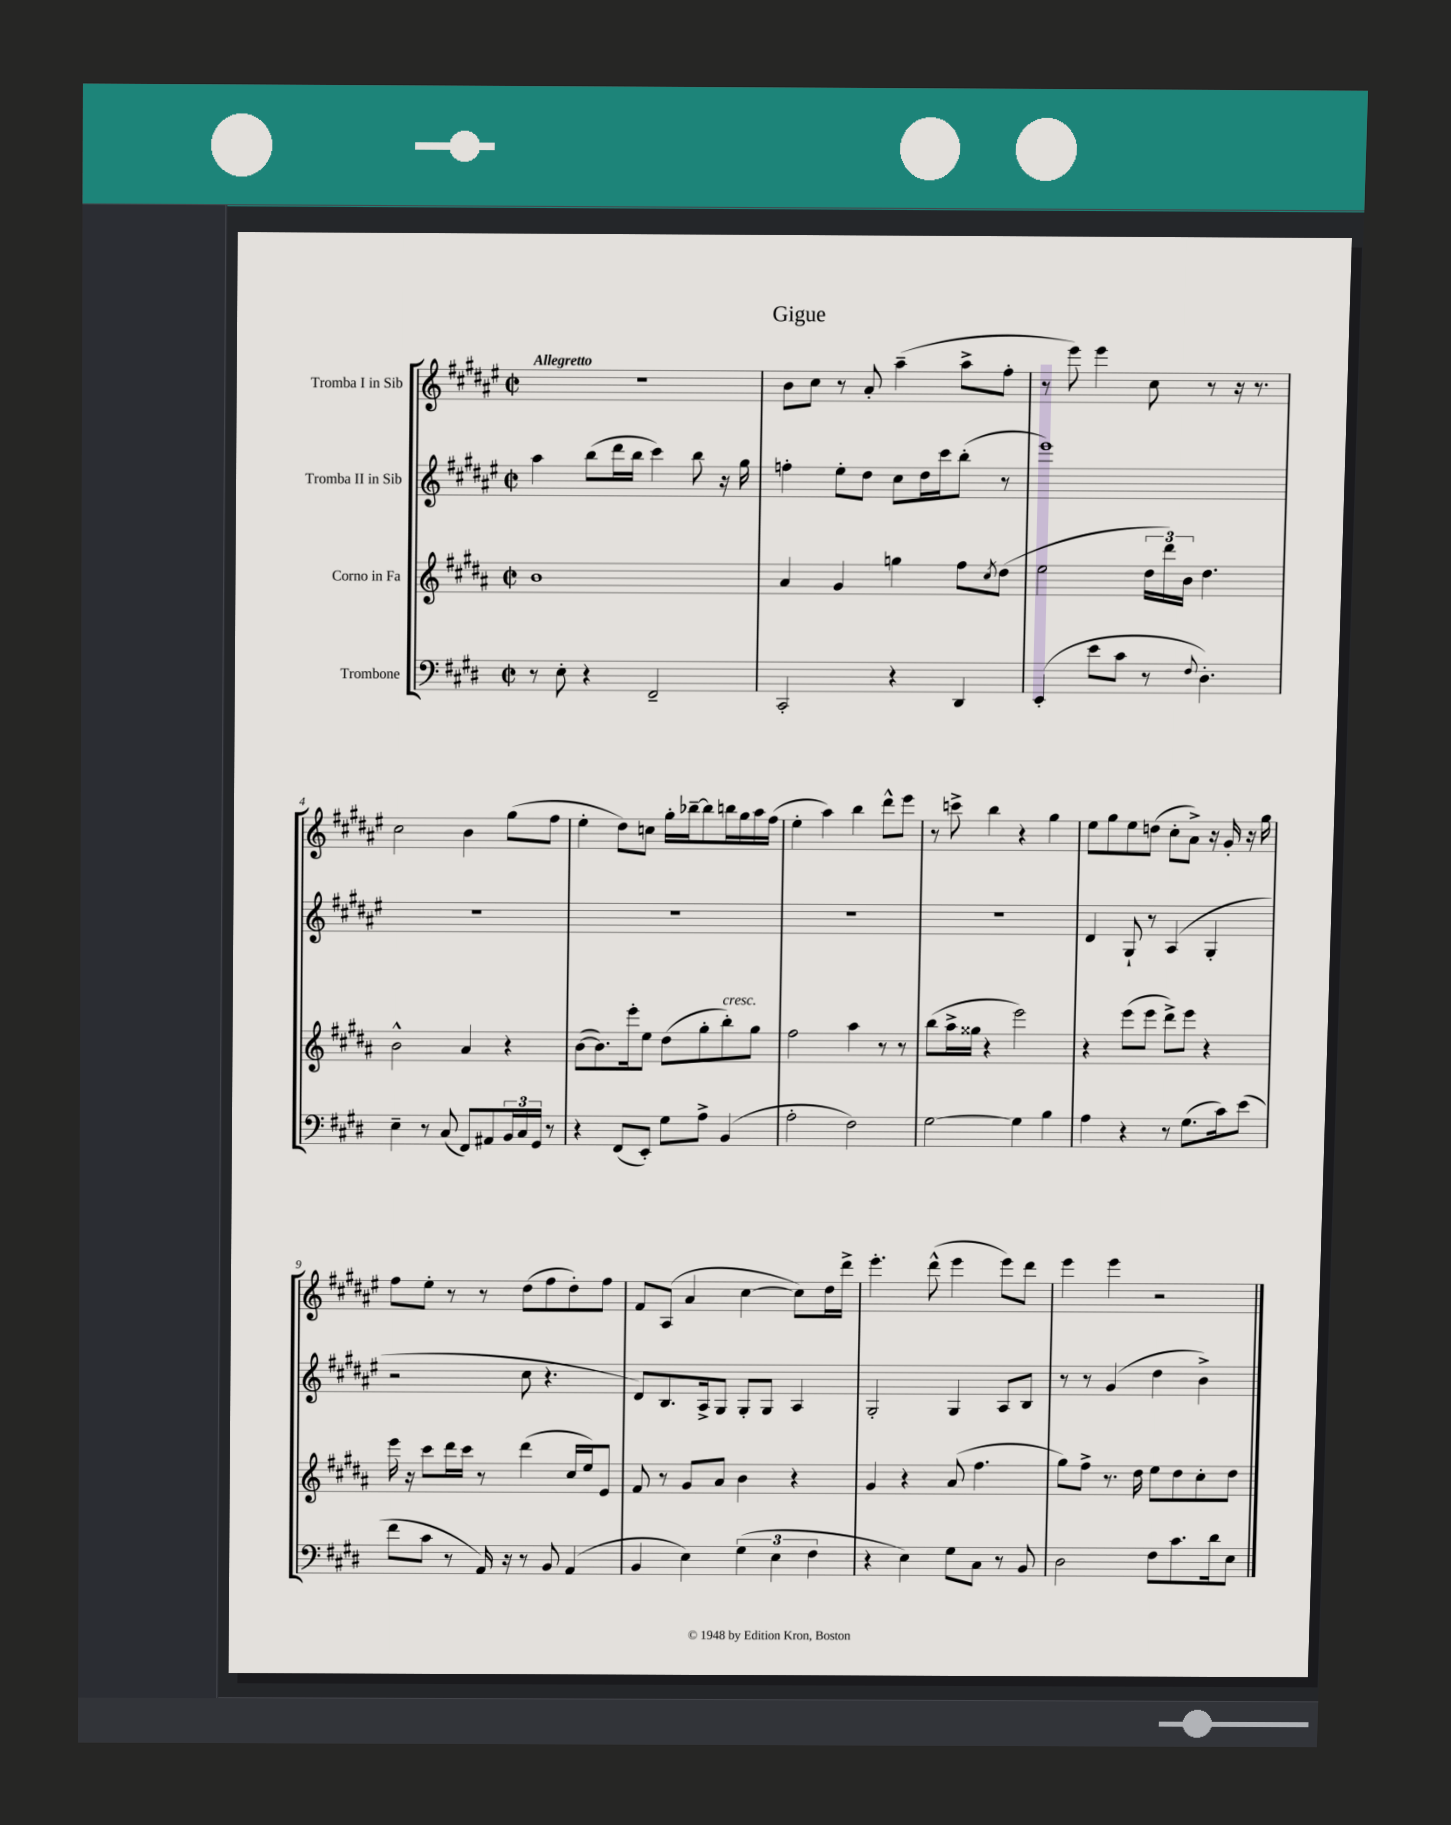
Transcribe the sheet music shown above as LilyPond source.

\header { title = "Gigue" }
<<
\new StaffGroup <<
\new Staff = "s0" \with { instrumentName = "Tromba I in Sib" } {
    \clef treble \key fis \major \defaultTimeSignature \time 2/2 \tempo "Allegretto"
    R1 |
    b'8 cis''8 r8 ais'8-. ais''4--( ais''8-> fis''8-. |
    r8 eis'''8) eis'''4 cis''8 r8 r16 r8. |
    cis''2 b'4 gis''8( fis''8 |
    eis''4-. dis''8) c''8 gis''16-. bes''16~-- bes''8 b''16 gis''16 ais''16 fis''16( |
    eis''4-. ais''4) b''4 dis'''8-^ eis'''8 |
    r8 c'''8-> b''4 r4 gis''4 |
    eis''8 gis''8 eis''8 d''8( cis''8-. ais'8->) r16 gis'16-. r16 gis''16 |
    fis''8 eis''8-. r8 r8 dis''8( fis''8 dis''8-.) fis''8 |
    fis'8 ais8( ais'4 cis''4~ cis''8) dis''16 dis'''16-> |
    eis'''4.-. dis'''8-^( eis'''4 eis'''8) dis'''8 |
    eis'''4 eis'''4 r2 \bar "|." |
}
\new Staff = "s1" \with { instrumentName = "Tromba II in Sib" } {
    \clef treble \key fis \major \defaultTimeSignature \time 2/2
    ais''4 b''8( dis'''16 b''16 cis'''4) b''8 r16 gis''16 |
    f''4-. eis''8-. dis''8 cis''8 dis''16 cis'''16 b''8-.( r8 |
    eis'''1) |
    R1 |
    R1 |
    R1 |
    R1 |
    dis'4 gis8-! r8 ais4( gis4-. |
    r2 cis''8 r4. |
    dis'8) b8. ais16-> gis8 gis8-. gis8 ais4 |
    gis2-. gis4 ais8 b8 |
    r8 r8 gis'4( dis''4 b'4->) \bar "|." |
}
\new Staff = "s2" \with { instrumentName = "Corno in Fa" } {
    \clef treble \key b \major \defaultTimeSignature \time 2/2
    b'1 |
    ais'4 gis'4 g''4 fis''8 \acciaccatura { cis''8 } dis''8( |
    e''2 \tuplet 3/2 { dis''16 dis'''16) b'16 } dis''4. |
    b'2-^ ais'4 r4 |
    b'8~( b'8.) e'''16-. e''8 dis''8( gis''8-. b''8-.^\markup { \italic "cresc." }) gis''8 |
    fis''2 ais''4 r8 r8 |
    b''8( ais''16-> gisis''16 r4 e'''2) |
    r4 e'''8( e'''8 dis'''8->) e'''8 r4 |
    e'''16 r16 cis'''8 dis'''16 cis'''16 r8 dis'''4( cis''16 e''16) e'8 |
    fis'8 r8 gis'8 ais'8 b'4 r4 |
    gis'4 r4 ais'8( fis''4. |
    gis''8) fis''8-> r8. dis''16 e''8 dis''8 cis''8-. dis''8 \bar "|." |
}
\new Staff = "s3" \with { instrumentName = "Trombone" } {
    \clef bass \key e \major \defaultTimeSignature \time 2/2
    r8 e8-. r4 fis,2-- |
    cis,2-. r4 dis,4 |
    e,4-.( e'8 cis'8 r8 \appoggiatura { fis8 } dis4.-.) |
    e4-- r8 cis8( fis,8) ais,8 \tuplet 3/2 { b,16 cis16 gis,16 } r8 |
    r4 fis,8( e,8-.) gis8 a8-> b,4( |
    a2-. fis2) |
    gis2~ gis4 b4 |
    a4 r4 r8 gis8.( cis'16) e'8( |
    fis'8 cis'8 r8 a,16) r16 r8 b,8 a,4( |
    b,4 e4) \tuplet 3/2 { gis4( e4 fis4 } |
    r4 e4) gis8 cis8 r8 b,8 |
    dis2 fis8 cis'8. dis'16 e8 \bar "|." |
}
>>
>>
